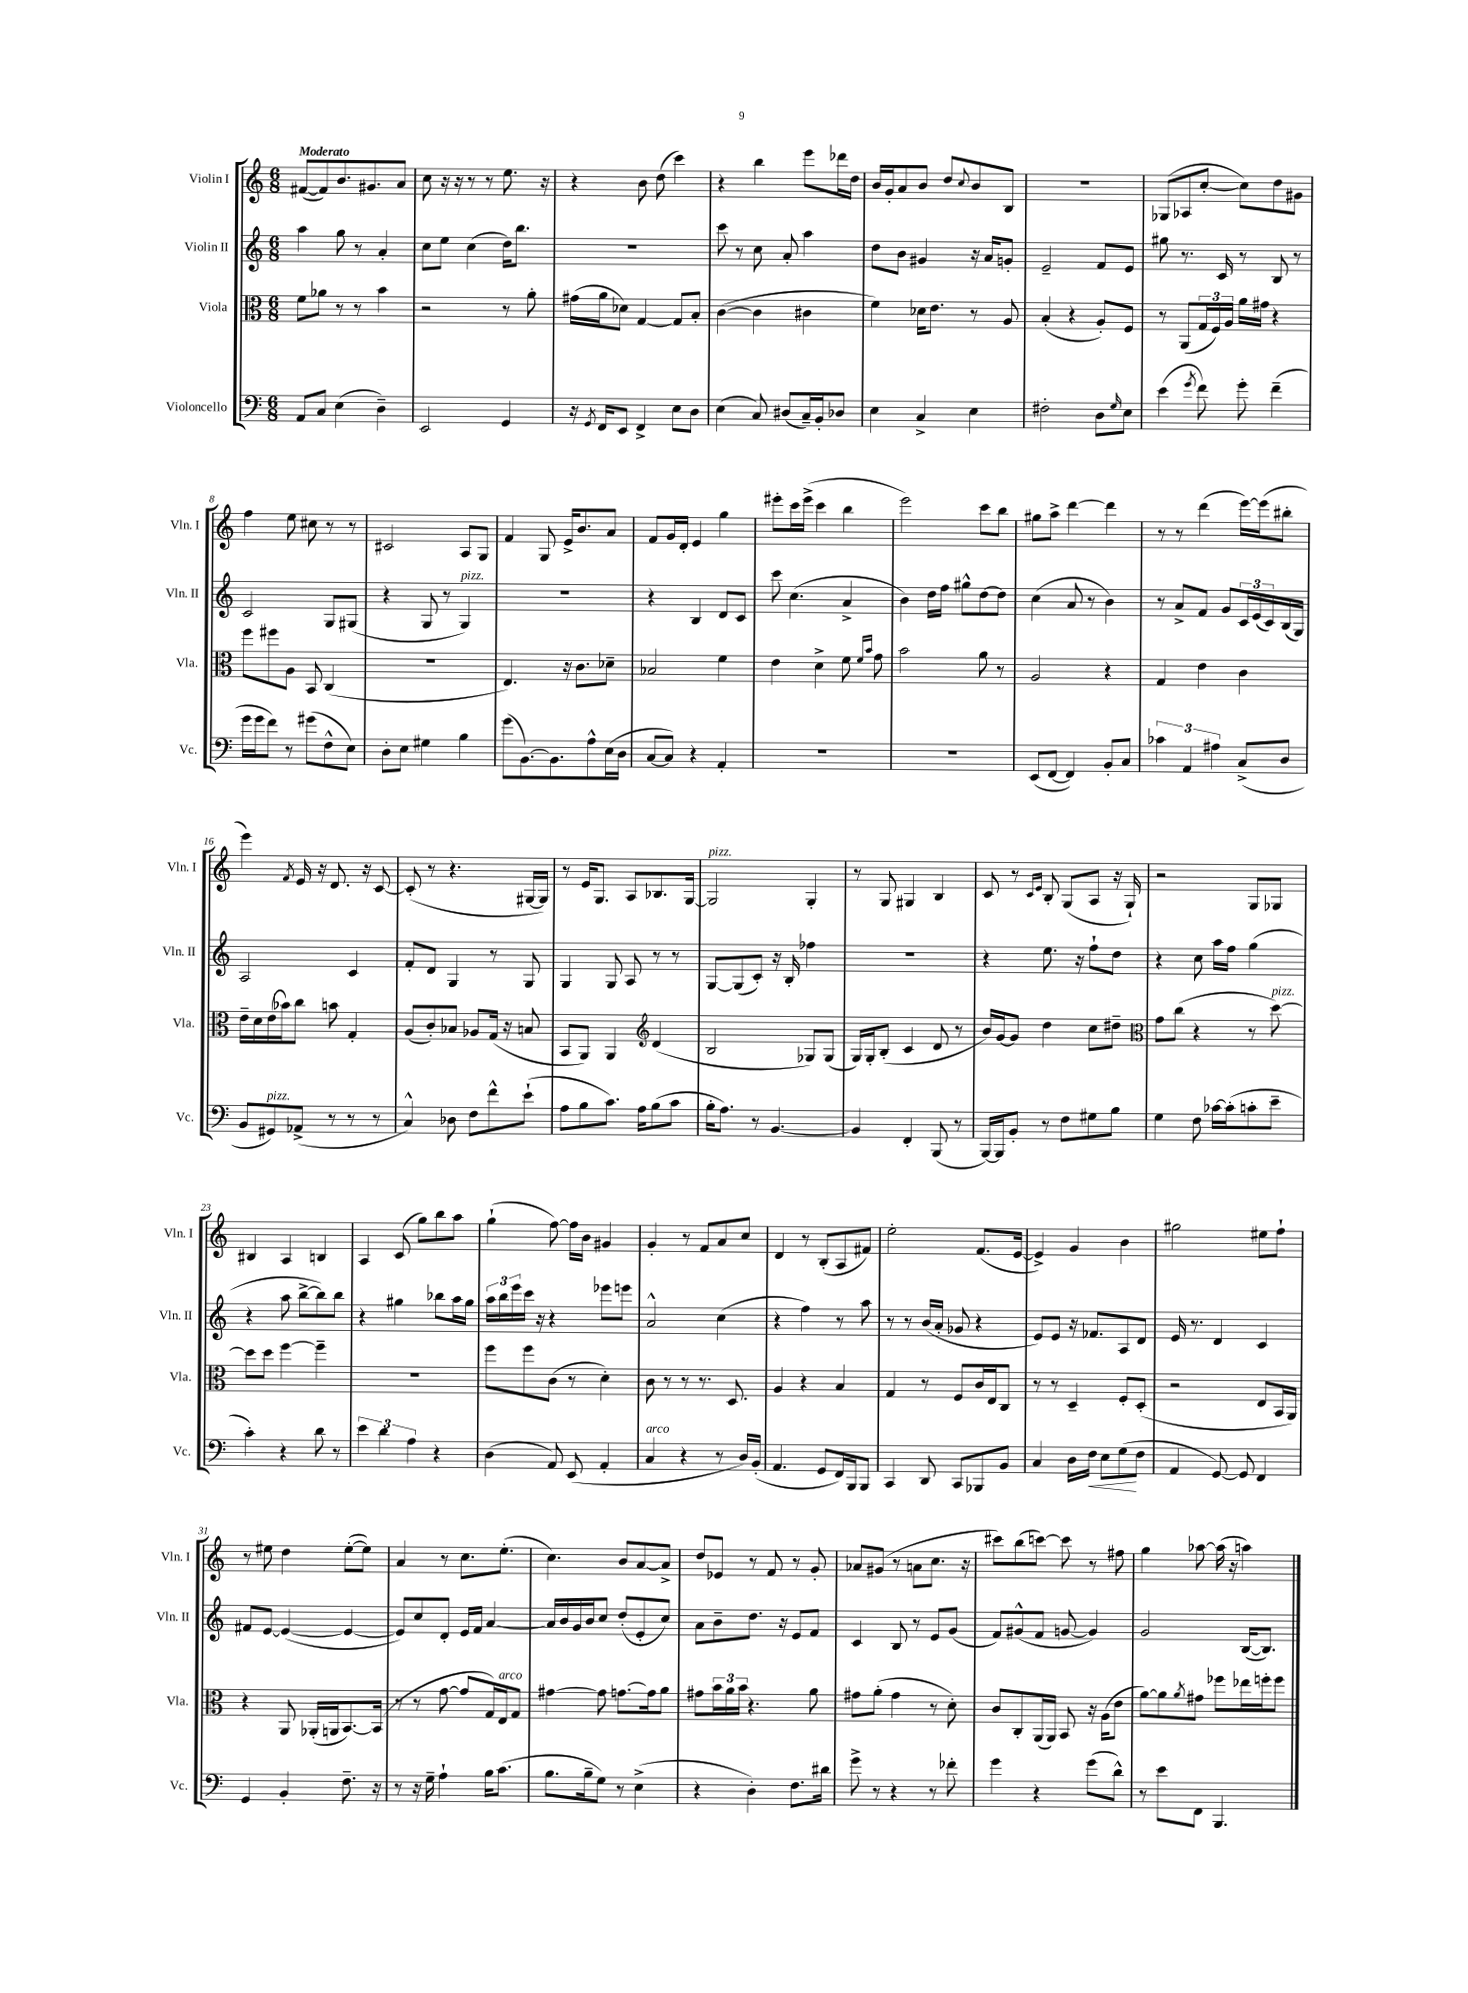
<<
\new StaffGroup <<
\new Staff = "s0" \with { instrumentName = "Violin I" shortInstrumentName = "Vln. I" } {
    \clef treble \key c \major \numericTimeSignature \time 6/8 \tempo "Moderato"
    fis'8~( fis'8) b'8. gis'8. a'8 |
    c''8 r16 r16 r8 r8 e''8. r16 |
    r4 b'8 d''8( c'''4) |
    r4 b''4 e'''8 des'''16 d''16 |
    b'16 g'16-. a'8 b'8 d''8 \appoggiatura { c''8 } b'8 b8 |
    R2. |
    ges8( aes8 c''8~-. c''8) d''8 gis'8 |
    f''4 e''8 cis''8 r8 r8 |
    cis'2 a8 g8 |
    f'4 g8 e'16-> b'8. a'8 |
    f'8 g'16 d'16-. e'4 g''4 |
    eis'''8-. c'''16 eis'''16->( c'''4 b''4 |
    e'''2) c'''8 b''8 |
    gis''8 a''8-> d'''4~ d'''4 |
    r8 r8 d'''4( e'''16~) e'''16( bis''8-. |
    e'''4) \acciaccatura { f'8 } e'16 r16 d'8. r16 c'8~ |
    c'8-.( r8 r4. gis16~ gis16) |
    r8 e'16 g8. a8 bes8. g16~ |
    g2^\markup { \italic "pizz." } g4-. |
    r8 g8 gis4 b4 |
    c'8 r8 \grace { c'16 e'16 } b8-. g8( a8 r16 g16-!) |
    r2 g8 ges8 |
    bis4 a4 b4 |
    a4 c'8( g''8) b''8 a''8 |
    g''4-!( f''8~) f''16 b'16 gis'4 |
    g'4-. r8 f'8 a'8 c''8 |
    d'4 r8 b8-.( a8 fis'8) |
    e''2-. f'8.( e'16~ |
    e'4->) g'4 b'4 |
    gis''2 eis''8 f''8-! |
    r8 eis''8 d''4 eis''8~-.( eis''8) |
    a'4 r8 c''8. e''8.-.( |
    c''4.) b'8 a'8~ a'8-> |
    d''8 ees'8 r8 f'8 r8 g'8-. |
    aes'8 gis'8( r8 a'8 c''8. r16 |
    cis'''8) b''8( c'''8~) c'''8 r8 fis''8 |
    g''4 aes''8~ aes''16( r16 a''4) \bar "|." |
}
\new Staff = "s1" \with { instrumentName = "Violin II" shortInstrumentName = "Vln. II" } {
    \clef treble \key c \major \numericTimeSignature \time 6/8
    a''4 g''8 r8 a'4-. |
    c''8 e''8 c''4( d''16) b''8. |
    R2. |
    c'''8 r8 c''8 a'8-. a''4 |
    d''8 b'8 gis'4 r16 a'16 g'8-. |
    e'2-- f'8 e'8 |
    gis''8 r8. c'16 r8 b8 r8 |
    c'2 g8 gis8( |
    r4 g8 r8 g4^\markup { \italic "pizz." }) |
    R2. |
    r4 b4 d'8 c'8 |
    c'''8 c''4.( a'4-> |
    b'4) d''16 f''16 gis''8-^ d''8~ d''8 |
    c''4( a'8 r8 b'4) |
    r8 a'8-> f'8 g'8 \tuplet 3/2 { c'16 e'16( c'16) } b16( g16) |
    a2 c'4 |
    f'8-. d'8 g4 r8 g8 |
    g4 g8 a8 r8 r8 |
    g8~ g8( c'8-.) r16 b16-. fes''4 |
    R2. |
    r4 e''8. r16 f''8-! d''8 |
    r4 c''8 a''16 f''16 g''4( |
    r4 a''8 b''8~-> b''8) b''8 |
    r4 gis''4 bes''8 a''16 gis''16 |
    \tuplet 3/2 { a''16 b''16 e'''16 } c'''16 r16 r4 ees'''8 e'''8 |
    a'2-^ c''4( |
    r4 f''4) r8 a''8 |
    r8 r8 b'16( a'16-. ges'8 r4 |
    e'8) e'8 r16 fes'8. a8 d'8 |
    e'16 r8. d'4 c'4 |
    fis'8 e'8~ e'4~( e'4~ |
    e'8) c''8 d'8-. e'16 f'16 a'4~ |
    a'16 b'16 g'16 b'16 c''8 d''8-.( e'8-. c''8) |
    a'8 b'8-- d''8. r16 e'8 f'8 |
    c'4 b8 r8 e'8 g'8( |
    f'8) gis'8-^( f'8 g'8~ g'4) |
    g'2 b16~( b8.) \bar "|." |
}
\new Staff = "s2" \with { instrumentName = "Viola" shortInstrumentName = "Vla." } {
    \clef alto \key c \major \numericTimeSignature \time 6/8
    f'8 aes'8 r8 r8 b'4 |
    r2 r8 a'8-. |
    gis'16( a'16 des'8) g4~ g8 b8-. |
    c'4~( c'4 cis'4 |
    f'4) des'16 e'8. r8 a8 |
    b4-.( r4 a8-.) f8 |
    r8 a,8( \tuplet 3/2 { g16 f16) a16 } a'16 gis'16 r4 |
    f''8 fis''8 a8 b,8 c4( |
    R2. |
    e4.) r16 c'8. des'8-- |
    bes2 f'4 |
    e'4 d'4-> f'8 \grace { f'16 b'16 } g'8 |
    b'2 a'8 r8 |
    a2 r4 |
    g4 e'4 c'4 |
    e'16-- d'16 e'16( bes'16) c''8 b'8 g4-. |
    a8( c'8-.) bes8 aes8 g16( r16 b8 |
    b,8 a,8) a,4 \clef treble d'4( |
    b2 ges8) ges8( |
    g16) g16-. b8-.( c'4 d'8 r8 |
    b'16) g'16~ g'8 d''4 c''8 dis''8-- |
    \clef alto g'8 c''8( r4 r8 d''8~^\markup { \italic "pizz." }) |
    d''8 d''8 f''4~ f''4-- |
    R2. |
    f''8 f''8 c'8( r8 d'4-.) |
    c'8 r8 r8 r8. d8. |
    a4 r4 b4 |
    g4 r8 f8 c'16 e16 c8 |
    r8 r8 d4-- f8-. d8-.( |
    r2 e8 b,16 a,16) |
    r4 a,8 aes,16-.( a,16 b,8.~) b,16( |
    r8 r8 g'8~ g'8 g16) e16^\markup { \italic "arco" } g8 |
    gis'4~ gis'8 g'8.~ g'16 a'8 |
    gis'8 \tuplet 3/2 { b'16 a'16 b'16 } r4. a'8 |
    gis'8 a'8-.( gis'4 r8 d'8-.) |
    c'8 c8-. a,16( a,16) b,8 r16 a16( e'8 |
    a'8~) a'8 \acciaccatura { a'8 } gis'8 fes''8 ees''16 f''16-. f''8 \bar "|." |
}
\new Staff = "s3" \with { instrumentName = "Violoncello" shortInstrumentName = "Vc." } {
    \clef bass \key c \major \numericTimeSignature \time 6/8
    a,8 c8 e4( d4--) |
    e,2 g,4 |
    r16 \acciaccatura { g,8 } f,16 e,8 f,4-> e8 d8 |
    e4( c8) dis8( c16--) b,16-. des8 |
    e4 c4-> e4 |
    fis2-. d8 \grace { g16 } e8 |
    e'4( \acciaccatura { g'8 } f'8) g'8-. f'4--( |
    g'16 g'16 f'8) r8 gis'8( f8-^ e8) |
    d8-. e8 gis4 b4 |
    g'8( b,8.~) b,8. a8-^ e16( d16 |
    c8~ c8) r4 a,4-. |
    R2. |
    R2. |
    e,8( f,8~ f,4) b,8-. c8 |
    \tuplet 3/2 { ces'4 a,4 ais4 } c8->( d8 |
    b,8 gis,8^\markup { \italic "pizz." }) aes,8->( r8 r8 r8 |
    c4-^) des8 f8 f'8-^ e'8-!( |
    a8 b8 c'8.) a16 b8( c'8 |
    b16-. a8.) r8 b,4.~ |
    b,4 f,4-. b,,8( r8 |
    b,,16~) b,,16 b,8-. r8 f8 gis8 b8 |
    g4 f8 ces'16~ ces'16-.( c'8-. e'8-- |
    c'4-.) r4 d'8 r8 |
    \tuplet 3/2 { e'4 d'4 a4 } r4 |
    d4( a,8) e,8( a,4-. |
    c4^\markup { \italic "arco" } r4 r8 d16) b,16-.( |
    a,4. g,8 f,16) b,,16 b,,8 |
    c,4 d,8 c,8 bes,,8 b,8 |
    c4 d16 f16\< e8 g8\!( f8 |
    a,4 g,8~) g,8 f,4 |
    g,4 b,4-. f8.-- r16 |
    r8 r16 g16-- a4-! b16 c'8.( |
    b8. b16-- g8) r8 e4->( |
    r4 d4-.) f8. dis'16 |
    g'8-> r8 r4 r8 fes'8-. |
    g'4 r4 g'8( d'8-^) |
    r8 e'8 f,8 b,,4. \bar "|." |
}
>>
>>
